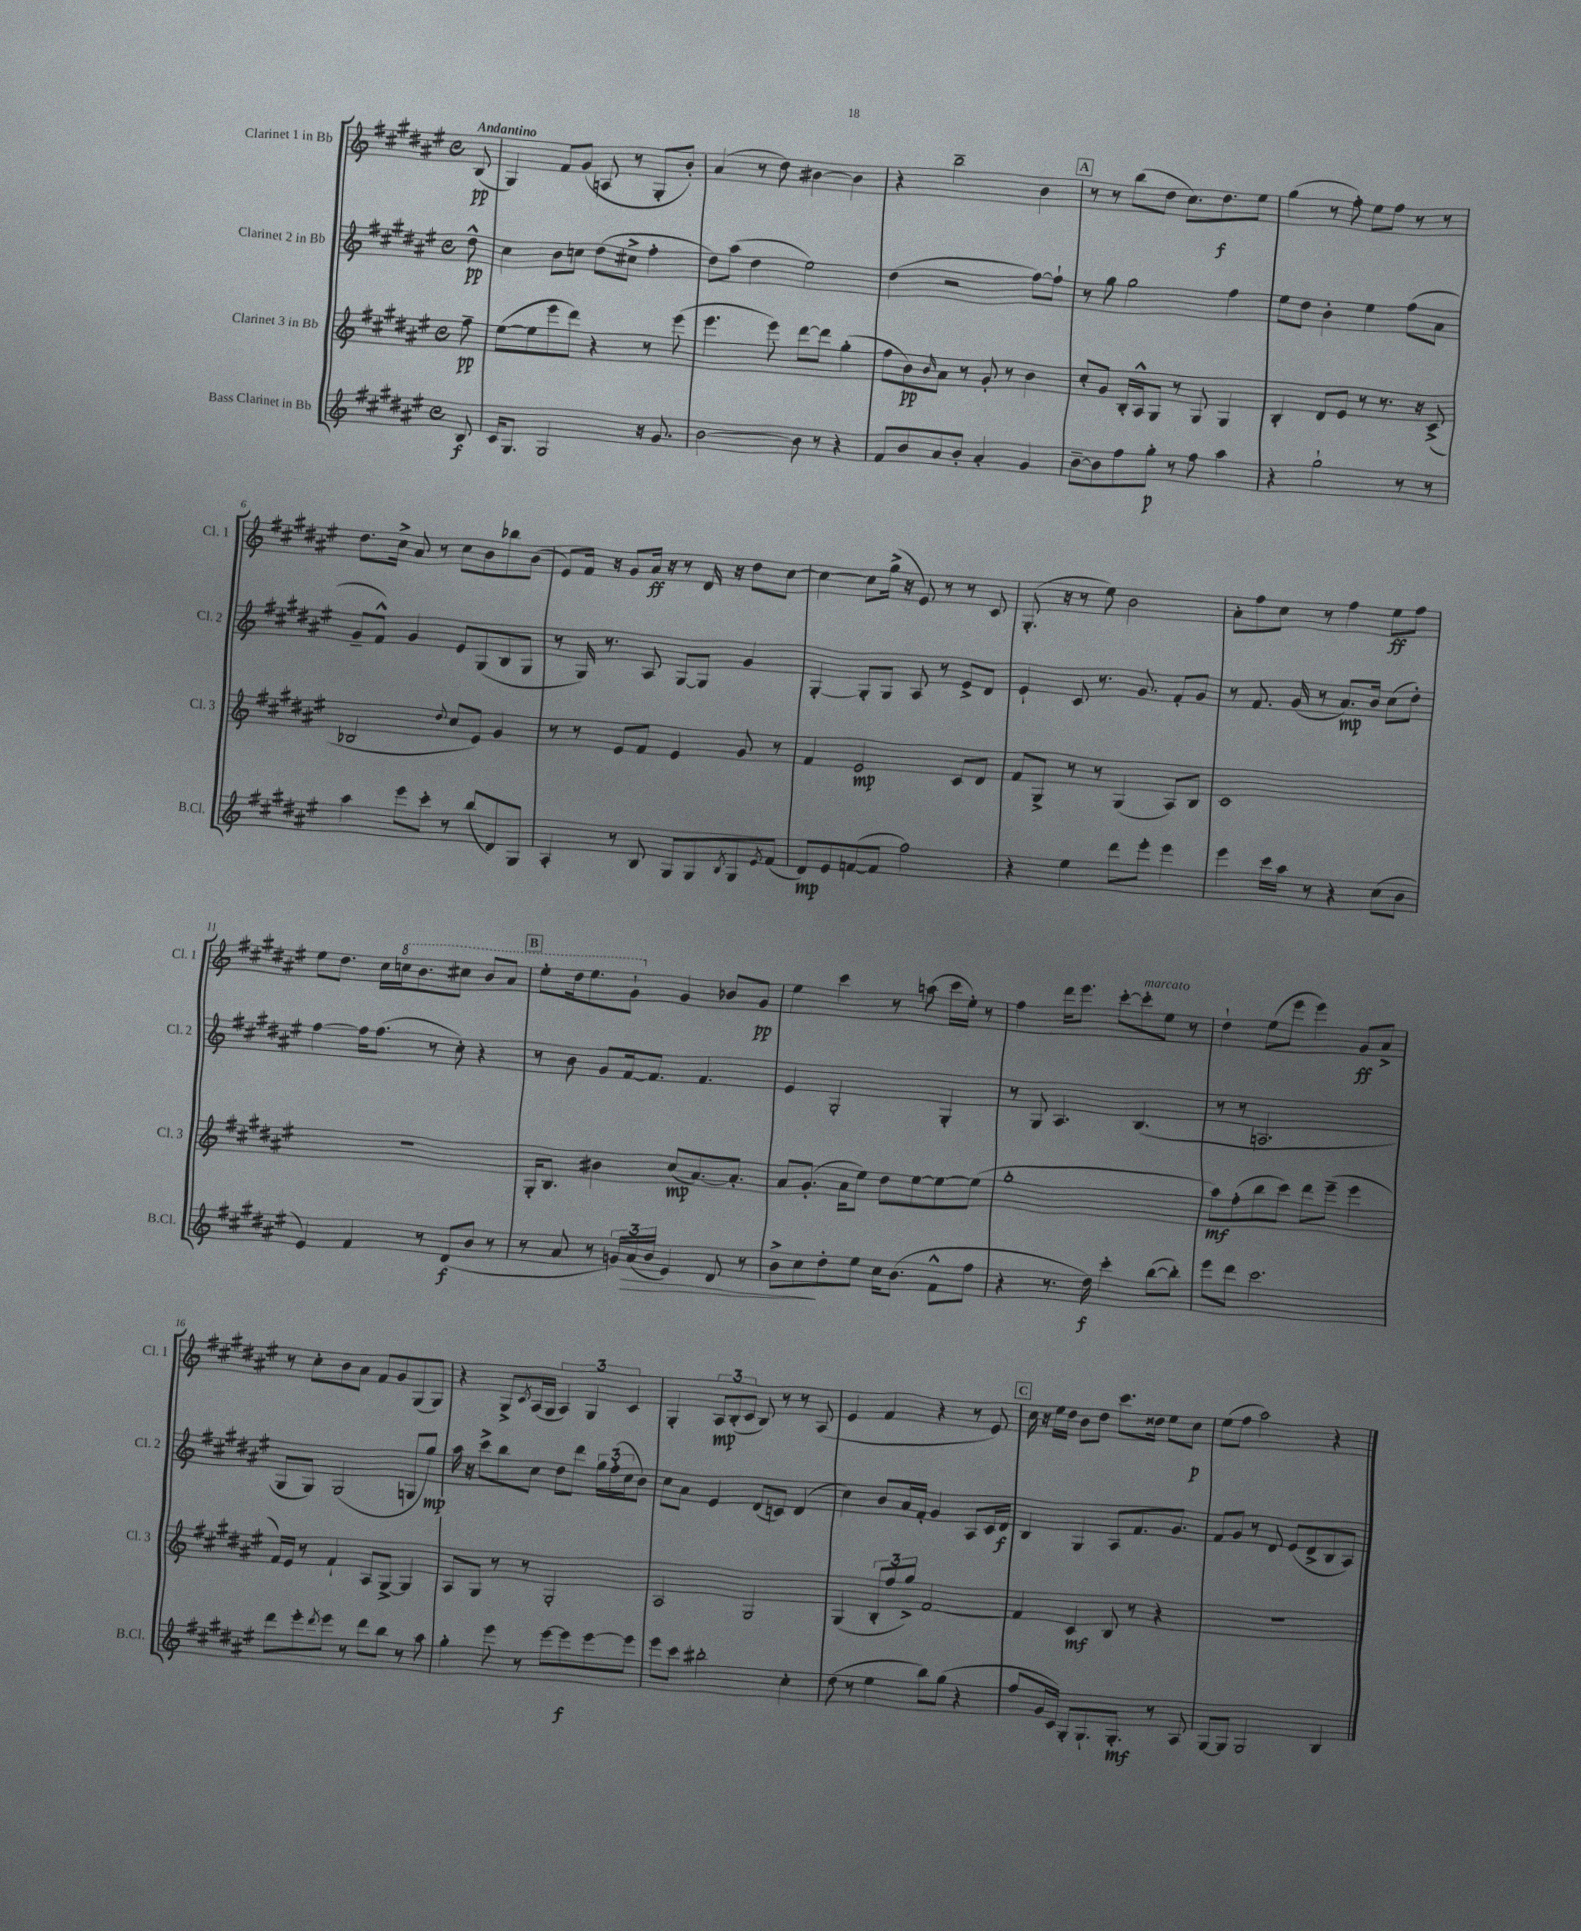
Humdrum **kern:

**kern	**kern	**kern	**kern
*staff4	*staff3	*staff2	*staff1
*clefG2	*clefG2	*clefG2	*clefG2
*k[f#c#g#d#a#e#]	*k[f#c#g#d#a#e#]	*k[f#c#g#d#a#e#]	*k[f#c#g#d#a#e#]
*M4/4	*M4/4	*M4/4	*M4/4
*met(c)	*met(c)	*met(c)	*met(c)
8B/	8ff#~\	8dd#^^\	(8B/
=	=	=	=
16c#/LK	([8ee#\L	4cc#\	4G#/)
8.G#/J	.	.	.
.	8ee#\]	.	.
2G#/	8eee#\	8b\L	8f#/L
.	8ddd#\J)	8cc\J	(8g#/J
.	4r	(8dd#\L	8A/
.	.	8cc#^\J	8r
16r	8r	4ff#'\	8G#'/L
8.g#/	.	.	.
.	(8eee#\	.	8b'/J)
=	=	=	=
[2b\	4.eee#\	8dd#\L)	(4a#/
.	.	(8aa#\J	.
.	.	4dd#\	8r
.	8eee#\)	.	8dd#\)
8b\]	[8ddd#\L	2ee#\)	[4b#\
8r	8ddd#\]J	.	.
4r	(4gg#'\	.	4b#\]
=	=	=	=
8f#/L	8ff#\L	(4dd#\	4r
8b/	8b\)	.	.
.	16qqb/	.	.
8a#/	8a#\J	2r	2bb~\
8b'/J	8r	.	.
4a#'/	8g#'/	.	.
.	8r	.	.
4g#/	4b\	[8ff#\L)	4b\
.	.	8ff#`\]J	.
=	=	=	=
[8b~\L	8cc#'/L	8r	8r
8b\]	8g#/J	8gg#\	8r
8ff#\	16B'/LL	2gg#\	(8bb\L
.	16A#^^/J	.	.
8gg#'\J	8G#/J	.	8dd#\J
8r	8r	.	8.cc#\L)
8ff#\	8G#/	.	.
.	.	.	8.dd#\
4aa#\	4G#/	4ff#\	.
.	.	.	8ee#\J
=	=	=	=
4r	4B'/	8ee#\L	(4gg#\
.	.	8dd#\J	.
2gg#`\	8d#/L	4b'\	8r
.	8e#/J	.	8ff#'\)
.	8r	4ee#\	8ee#\L
.	8.r	.	8ff#\J
8r	.	(8ff#\L	8r
.	16r	.	.
8r	(8c#^/	8a#\J	8r
=	=	=	=
4aa#\	2B-/	8g#~/L	8.dd#\L
.	.	8f#^^/J)	.
.	.	.	16cc#^\Jk
8eee#\L	.	4g#/	8a#/
8ccc#'\J	.	.	8r
.	8qqdd#/	.	.
8r	8cc#/L	8e#/L	8cc#\L
(8bb/L	8e#/J)	(8G#/	8b\
8d#/)	4g#/	8B/	8bb-\
8G#/J	.	8G#/J	(8b\J
=	=	=	=
4A#'/	8r	8r	8e#/L)
.	8r	16G#/)	16f#/Jk
.	.	8.r	16r
8r	8e#/L	.	8g#/L
8B/	8f#/J	8A#/	16a#/Jk
.	.	.	16r
8G#/L	4e#/	[8G#/L	8r
8G#/	.	8G#/]J	16d#/
.	.	.	16r
8qB/	.	.	.
8G#/	8g#/	4g#/	8dd#\L
8qe#/	.	.	.
(8f#/J	8r	.	[8cc#\J
=	=	=	=
8d#/L)	4f#/	[4G#'/	4cc#\_
8e#/	.	.	.
([8f/	2e#/	8G#'/]L	8cc#\]L
8f/]J	.	8G#/J	(16gg#^\Jk
.	.	.	16r
2ff#\)	.	8A#/	8e#/)
.	.	8r	8r
.	8c#/L	8e#^/L	8r
.	8d#/J	8d#/J	8c#/
=	=	=	=
4r	8f#/L	4e#`/	(8.G#'/
.	8G#^/J	.	.
.	.	.	16r
4ee#\	8r	8c#/	8r
.	8r	8.r	8ee#\)
8ddd#\L	(4G#/	.	2b\
.	.	8.g#/	.
8eee#'\J	.	.	.
4eee#\	8A#/L)	8f#'/L	.
.	8B/J	8g#/J	.
=	=	=	=
4eee#\	1c#	8r	8a#'\L
.	.	8.f#/	8ff#\
16ccc#\LL	.	.	8cc#\J
16aa#\JJ	.	(16g#/	.
8r	.	8r	8r
4r	.	8.a#/L)	4ff#\
.	.	16b/Jk	.
(8cc#\L	.	(8cc#\L	8ee#\L
8b\J	.	8dd#'\J)	8ff#\J
=	=	=	=
4e#/)	1r	[4ff#\	8ee#\L
.	.	.	8.dd#\J
4f#/	.	16ff#\]LK	.
.	.	(8.ff#\J	16cc#\LL
.	.	.	16ccc\J
.	.	.	8.bb\
8r	.	8r	.
(8d#/L	.	8cc#'\)	8ccc#\J
8b/J	.	4r	8bb/L
8r	.	.	8aa#/J
=	=	=	=
8r	16G#'/LK	8r	8eee#'\L
.	8.B/J	.	.
8a#/	.	8b\	16ddd#\k
.	.	.	8.eee#\
8r	4b#\	8g#/L	.
24g/LL)	.	[16f#/k	8gg#`\J
(24a#/	.	.	.
.	.	8.f#/]J	.
24b/JJ	.	.	.
4e#/)	(8cc#/L	.	4g#/
.	[8.a#/)	4.f#/	.
8d#/	.	.	8b-/L
.	8.a#'/]J	.	.
8r	.	.	8g#/J
=	=	=	=
8b^\L	8a#/L	4e#/	4ee#\
8cc#\	(8.g#'/J	.	.
8dd#'\	.	2G#'/	4ccc#\
.	16a#\LK	.	.
8ee#\J	8ee#\J)	.	.
16cc#\LK	8dd#\L	.	8r
(8.b\J	.	.	.
.	[8ee#\	.	(8aa\
8f#^^\L	8ee#\_	4G#'/	16ccc#\LL
.	.	.	16ee#'\JJ)
8ff#\J	(8ee#\]J	.	8r
=	=	=	=
4r	1gg#'	8r	4ff#\
.	.	8G#/	.
8.r	.	4.A#/	16ddd#\LK
.	.	.	8.eee#\J
16dd#\)	.	.	.
4ccc#'\	.	.	[8ccc#'\L
.	.	(4.B/	8ccc#'\]
([8bb\L	.	.	8ee#\J
8bb'\]J)	.	.	8r
=	=	=	=
8eee#\L	8aa#\L)	8r	4dd#`\
8ddd#\J	(8ff#'\	8r	.
2.ccc#\	8bb\	2.A/	(8ee#\L
.	8ccc#\J)	.	8eee#\J
.	8ddd#\L	.	4eee#\)
.	(8eee#~\J	.	.
.	4eee#\	.	8g#/L
.	.	.	8a#^/J
=	=	=	=
8ddd#\L	16f#/LL)	8G#/L	8r
.	16e#/JJ	.	.
8eee#'\	8r	8G#/J)	8cc#'\L
8qddd#/	.	.	.
8eee#\J	4f#`/	(2G#/	8b\
8r	.	.	8a#\J
8ddd#\L	8A#/L	.	8f#/L
8bb\J	[8G#^/J	.	8g#/
8r	4G#/]	8G/L	(8G#/
8aa#\	.	8gg#/J)	8G#/J)
=	=	=	=
4gg#'\	8A#/L	16aa#\	4r
.	.	16r	.
.	8G#/J	8ccc#^\L	.
8eee#\	8r	8bb\	8G#^/L
.	.	.	8qc#/
8r	8r	8cc#\J	(16A#/L
.	.	.	16G#/JJ
[8eee#\L	2G#'/	8dd#\L	6A#/)
8eee#\]	.	8ddd#\J	.
.	.	.	6G#/
[8eee#\	.	24gg#\LL	.
.	.	(24ff#'\	.
.	.	24cc#\J	6c#/
8eee#\]J	.	8b\J)	.
=	=	=	=
8eee#\L	2A#/	8cc#\L	4G#'/
8ccc#\J	.	8a#\J	.
2bb#'\	.	4e#/	12A#/L
.	.	.	(12B'/
.	.	.	12c#/J
.	2G#/	(8d#/L	8B/)
.	.	8c/J)	8r
4cc#'\	.	(4d#/	8r
.	.	.	(8A#/
=	=	=	=
(8dd#\	(4G#/	4cc#\)	4e#/
8r	.	.	.
4ee#\	12B'/L	8b/L	4f#/
.	12ff#/	.	.
.	.	16a#/L	.
.	12gg#^/J)	.	.
.	.	16f#'/JJ	.
8bb\L)	[2f#/	4g#/	4r
(8gg#\J	.	.	.
4r	.	8A#/L	8r
.	.	16c#/L	8e#/)
.	.	16d#/JJ	.
=	=	=	=
8ff#/L	4f#/]	4B/	16cc#\
.	.	.	16r
16g#/L	.	.	16ee#\LL
16c#/JJ)	.	.	16dd#\JJ
8G#'/L	4c#/	4G#/	8b\L
8.G#`/	.	.	8dd#\J
.	8B/	8A#/L	8.ccc#\L
8.G#'/J	.	.	.
.	8r	8.f#/	.
.	.	.	16dd##\Jk
8r	4r	.	8ee#\L
.	.	8.g#/J	.
8A#/	.	.	8cc#\J
=	=	=	=
[8G#/L	1r	8f#/L	(8ee#\L
8G#/]J	.	8g#/J	8ff#\J
2G#/	.	8r	2aa#\)
.	.	8d#/	.
.	.	(8e#/L	.
.	.	8d#^/	.
4B/	.	8B/	4r
.	.	8A#/J)	.
==	==	==	==
*-	*-	*-	*-
